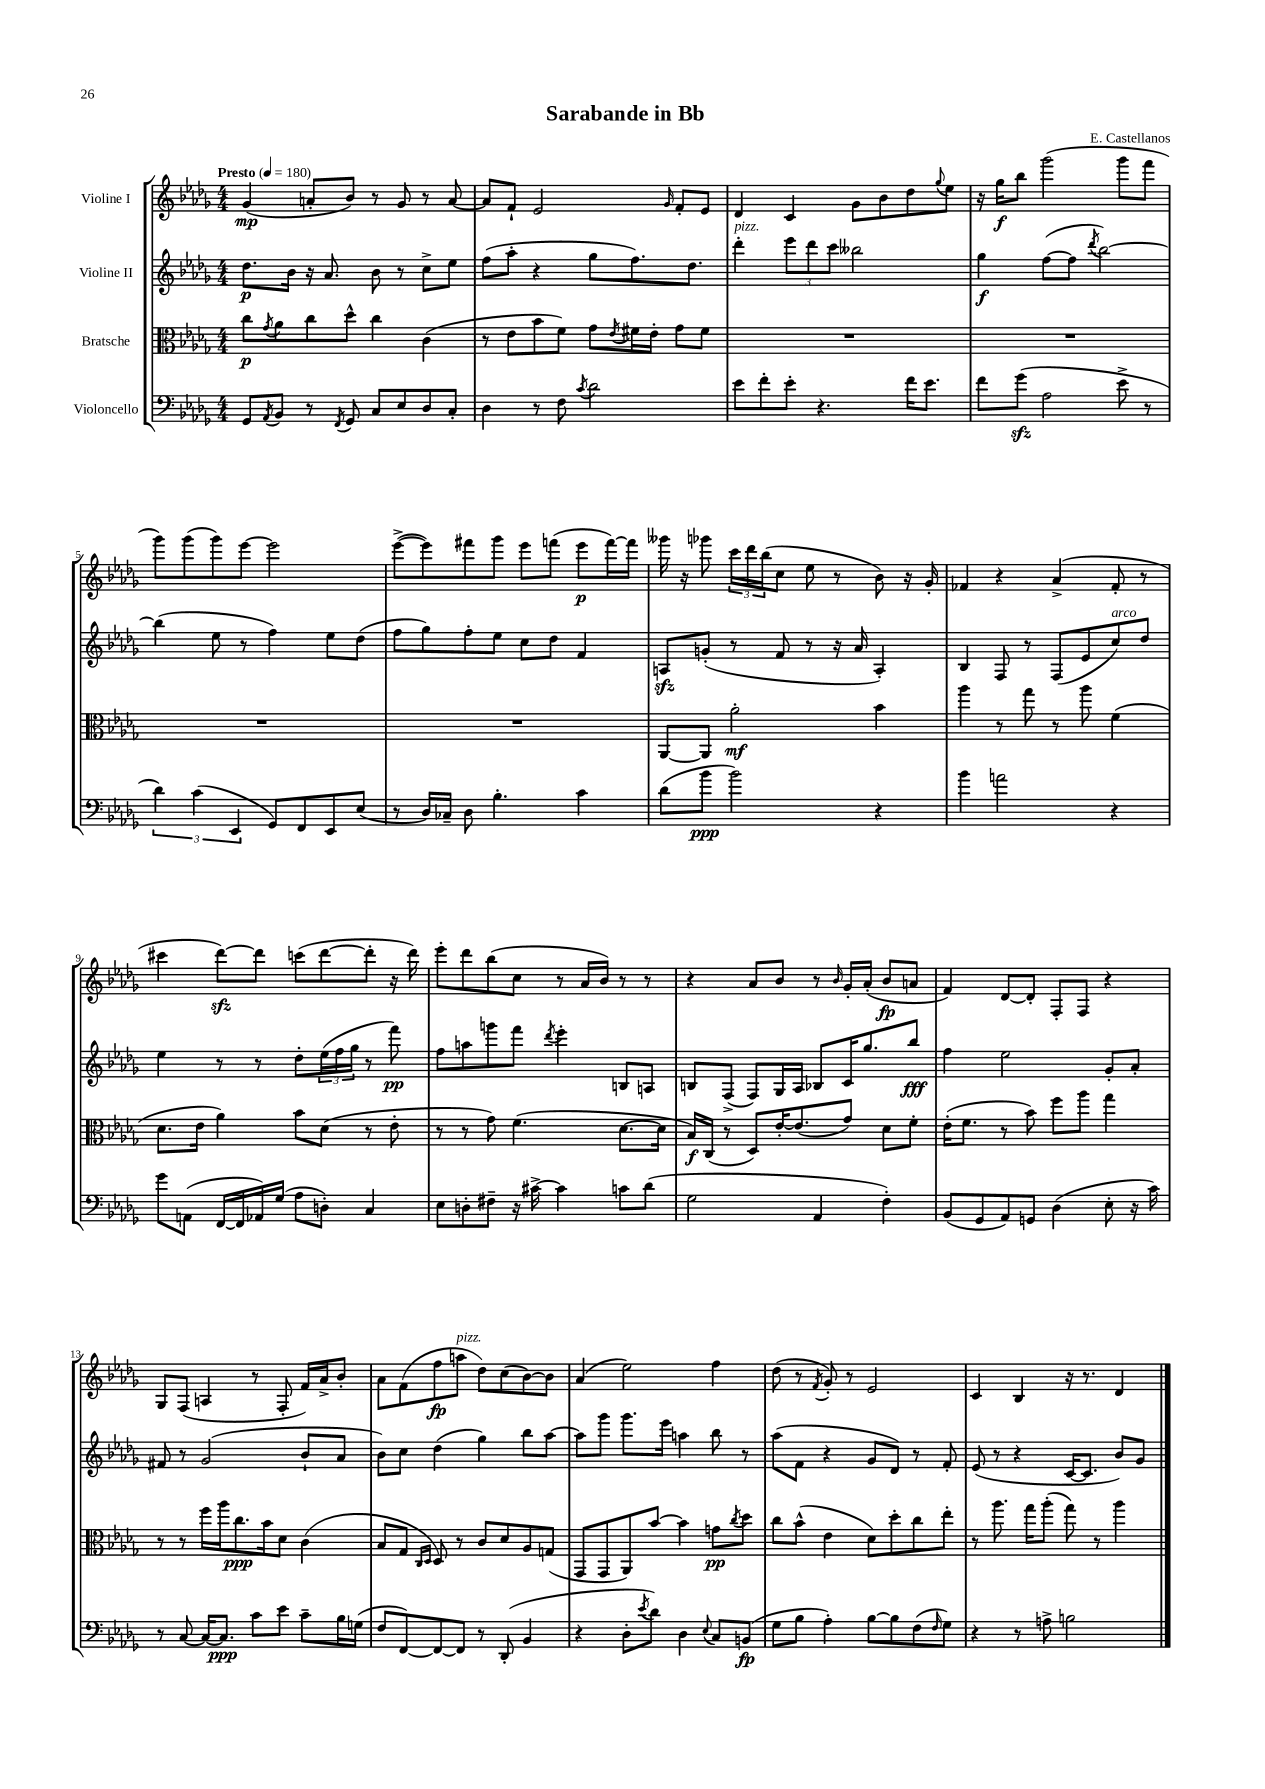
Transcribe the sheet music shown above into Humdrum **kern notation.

**kern	**kern	**kern	**kern
*staff4	*staff3	*staff2	*staff1
*clefF4	*clefC3	*clefG2	*clefG2
*k[b-e-a-d-g-]	*k[b-e-a-d-g-]	*k[b-e-a-d-g-]	*k[b-e-a-d-g-]
*M4/4	*M4/4	*M4/4	*M4/4
*MM180	*MM180	*MM180	*MM180
8GG-/L	8cc\L	8.dd-\L	(4g-/
8qAA-/	8qg-/	.	.
8BB-/J	8a-\	.	.
.	.	16b-\Jk	.
8r	8cc\	16r	8a'/L
.	.	8.a-/	.
8qFF/	.	.	.
8GG-/	8dd-^^\J	.	8b-/J)
8C/L	4cc\	8b-\	8r
8E-/	.	8r	8g-/
8D-/	(4c\	8cc^\L	8r
8C'/J	.	8ee-\J	[8a/
=	=	=	=
4D-\	8r	(8ff\L	8a/]L
.	8e-\L	8aa-'\J	8f`/J
8r	8b-\	4r	2e-/
8F\	8f\J)	.	.
8qc/	.	.	.
2d-\	8g-\L	8gg-\L	.
.	8qe-/	.	.
.	16f#\L	8.ff\)	.
.	16e-'\JJ	.	.
.	.	.	16qqg-/
.	8g-\L	.	8f'/L
.	.	8.dd-\J	.
.	8f#\J	.	8e-/J
=	=	=	=
8e-\L	1r	4ddd-'\	4d-/
8f'\	.	.	.
8e-'\J	.	12eee-\L	4c/
.	.	12ddd-\	.
4.r	.	.	.
.	.	12ccc\J	.
.	.	2bb--\	8g-\L
.	.	.	8b-\
16f\LK	.	.	8dd-\
8.e-\J	.	.	.
.	.	.	8qqgg-/
.	.	.	8ee-\J
=	=	=	=
8f\L	1r	4gg-\	16r
.	.	.	16gg-\LK
(8g-\J	.	.	8bb-\J
2A-\	.	([8ff\L	(2ggg-\
.	.	8ff\]J	.
.	.	8qddd-/	.
.	.	[2bb-\)	.
8e-^\	.	.	8ggg-\L
8r	.	.	8fff\J
=	=	=	=
6d-\)	1r	(4bb-\]	8ggg-\L)
.	.	.	(8ggg-\
(6c\	.	.	.
.	.	8ee-\	8ggg-\)
6EE-/	.	.	.
.	.	8r	[8eee-\J
8GG-/L)	.	4ff\)	2eee-\]
8FF/	.	.	.
8EE-/	.	8ee-\L	.
(8E-/J	.	(8dd-\J	.
=	=	=	=
8r	1r	8ff\L	([8eee-^\L
16D-/LL)	.	8gg-\)	8eee-\])
16C-~/JJ	.	.	.
8D-\	.	8ff'\	8fff#\
4.B-'\	.	8ee-\J	8ggg-\J
.	.	8cc\L	8eee-\L
.	.	8dd-\J	(8fff\J
4c\	.	4f/	8eee-\L
.	.	.	[16fff\L)
.	.	.	16fff\]JJ
=	=	=	=
(8d-\L	[8AA-/L	8A/L	16ggg--\
.	.	.	16r
8b-\J	8AA-/]J	(8g'/J	8ggg-\
2b-\)	2a-'\	8r	24ccc\LL
.	.	.	24ddd-\
.	.	.	(24bb-\J
.	.	8f/	8cc\J
.	.	8r	8ee-\
.	.	16r	8r
.	.	16a-/	.
4r	4b-\	4A'/)	8b-\)
.	.	.	16r
.	.	.	16g-'/
=	=	=	=
4b-\	4aa-\	4B-/	4f-/
2a\	8r	8F/	4r
.	8gg-\	8r	.
.	8r	(8F/L	(4a-^/
.	8aa-\	8e-/	.
4r	(4f\	8cc/)	8f-'/
.	.	8dd-/J	8r
=	=	=	=
8g-\L	8.d-\L	4ee-\	4ccc#\
(8AA\J	.	.	.
.	16e-\Jk	.	.
[16FF/LL	4a-\)	8r	[8ddd-\L)
16FF/]	.	.	.
16AA-/)	.	8r	8ddd-\]J
(16G-/JJ	.	.	.
8A-\L	8b-\L	8dd-'\L	(8ccc\L
8D'\J)	(8d-\J	(24ee-\L	[8ddd-\
.	.	24ff\	.
.	.	24gg-\JJ	.
4C/	8r	8r	8ddd-'\]J
.	8e-'\	8fff\)	16r
.	.	.	16ddd-\)
=	=	=	=
8E-\L	8r	8ff\L	8eee-'\L
8D'\	8r	8aa\	8ddd-\
8F#~\J	8g-\)	8ggg\	(8bb-\
16r	(4.f\	8fff\J	8cc\J
[16c#^\	.	.	.
.	.	8qddd-/	.
4c#\]	.	4eee-'\	8r
.	.	.	16a-/LL
.	.	.	16b-/JJ)
8c\L	[8.d-\L	8B/L	8r
(8d-\J	.	8A/J	8r
.	16d-\]Jk	.	.
=	=	=	=
2G-\	16B-/LL)	8B/L	4r
.	(16C/JJ	.	.
.	8r	(8F^/J	.
.	8D-/L)	8F/L)	8a-/L
.	[16e-'/K	16G-/L	8b-/J
.	(8.e-/]	16A-/JJ	.
4AA-/	.	8B-/L	8r
.	.	.	16qqb-/
.	8g-/J)	16c/K	16g-'/LL
.	.	8.gg-/	(16a-'/JJ
4F'\)	8d-\L	.	8b-/L
.	8f'\J	8bb-/J	8a/J
=	=	=	=
(8BB-/L	(16e-'\LK	4ff\	4f/)
.	8.f\J	.	.
8GG-/	.	.	.
8AA-/)	8r	2ee-\	[8d-/L
8GG/J	8b-\)	.	8d-'/]J
(4D-\	8ff\L	.	8F'/L
.	8aa-\J	.	8F/J
8E-'\	4gg-\	8g-'/L	4r
16r	.	8a-'/J	.
16c\)	.	.	.
=	=	=	=
8r	8r	8f#/	8G-/L
[8C/	8r	8r	(8F/J
16C/_LK	16ff\LL	(2g-/	4A/
8.C/]J	16aa-\J	.	.
.	8.cc\	.	.
8c\L	.	.	8r
.	16b-\k	.	.
8e-\J	8d-\J	.	8F'/
8c~\L	(4c\	8b-`/L	16f/LL)
.	.	.	16a-^/J
16B-\L	.	8a-/J	8b-'/J
(16G\JJ	.	.	.
=	=	=	=
8F/L	8B-/L	8b-\L)	8a-\L
[8FF/)	8G-/J	8cc\J	(8f\
.	16qqC/LL	.	.
.	16qqD-/JJ	.	.
8FF/_	8D-/)	(4dd-\	8ff\
8FF/]J	8r	.	8aa\J
8r	8c/L	4gg-\)	8dd-\L)
(8DD-'/	8d-/	.	(8cc\
4BB-/	8A-/	8bb-\L	[8b-\)
.	(8G/J	[8aa-\J	8b-\]J
=	=	=	=
4r	8GG-/L	8aa-\]L	(4a-/
.	8GG-/	8ggg-\J	.
8D-'\L	8AA-/)	8.ggg-\L	2ee-\)
8qe-/	.	.	.
8d-\J)	[8b-/J	.	.
.	.	16eee-\Jk	.
4D-\	4b-\]	4aa\	.
8qqE-/	.	.	.
8C/L	8g\L	8bb-\	4ff\
.	8qcc/	.	.
(8BB/J	8dd-\J	8r	.
=	=	=	=
8G-\L	8cc\L	(8aa-\L	(8dd-\
8B-\J	(8b-^^\J	8f\J	8r
.	.	.	8qf/
4A-'\)	4e-\	4r	8g-'/)
.	.	.	8r
[8B-\L	8d-\L)	8g-/L	2e-/
8B-\]	8dd-'\	8d-/J)	.
(8F\	8cc\	8r	.
16qqF/	.	.	.
8G-\J)	8ee-'\J	8f'/	.
=	=	=	=
4r	8r	(8e-/	4c/
.	8.aa-\	8r	.
8r	.	4r	4B-/
.	16gg-\LK	.	.
8A^\	(8aa-'\J	.	.
2B\	8gg-\)	[16c/LK	16r
.	.	8.c/]J	8.r
.	8r	.	.
.	4aa-\	8b-/L)	4d-/
.	.	8g-/J	.
==	==	==	==
*-	*-	*-	*-
